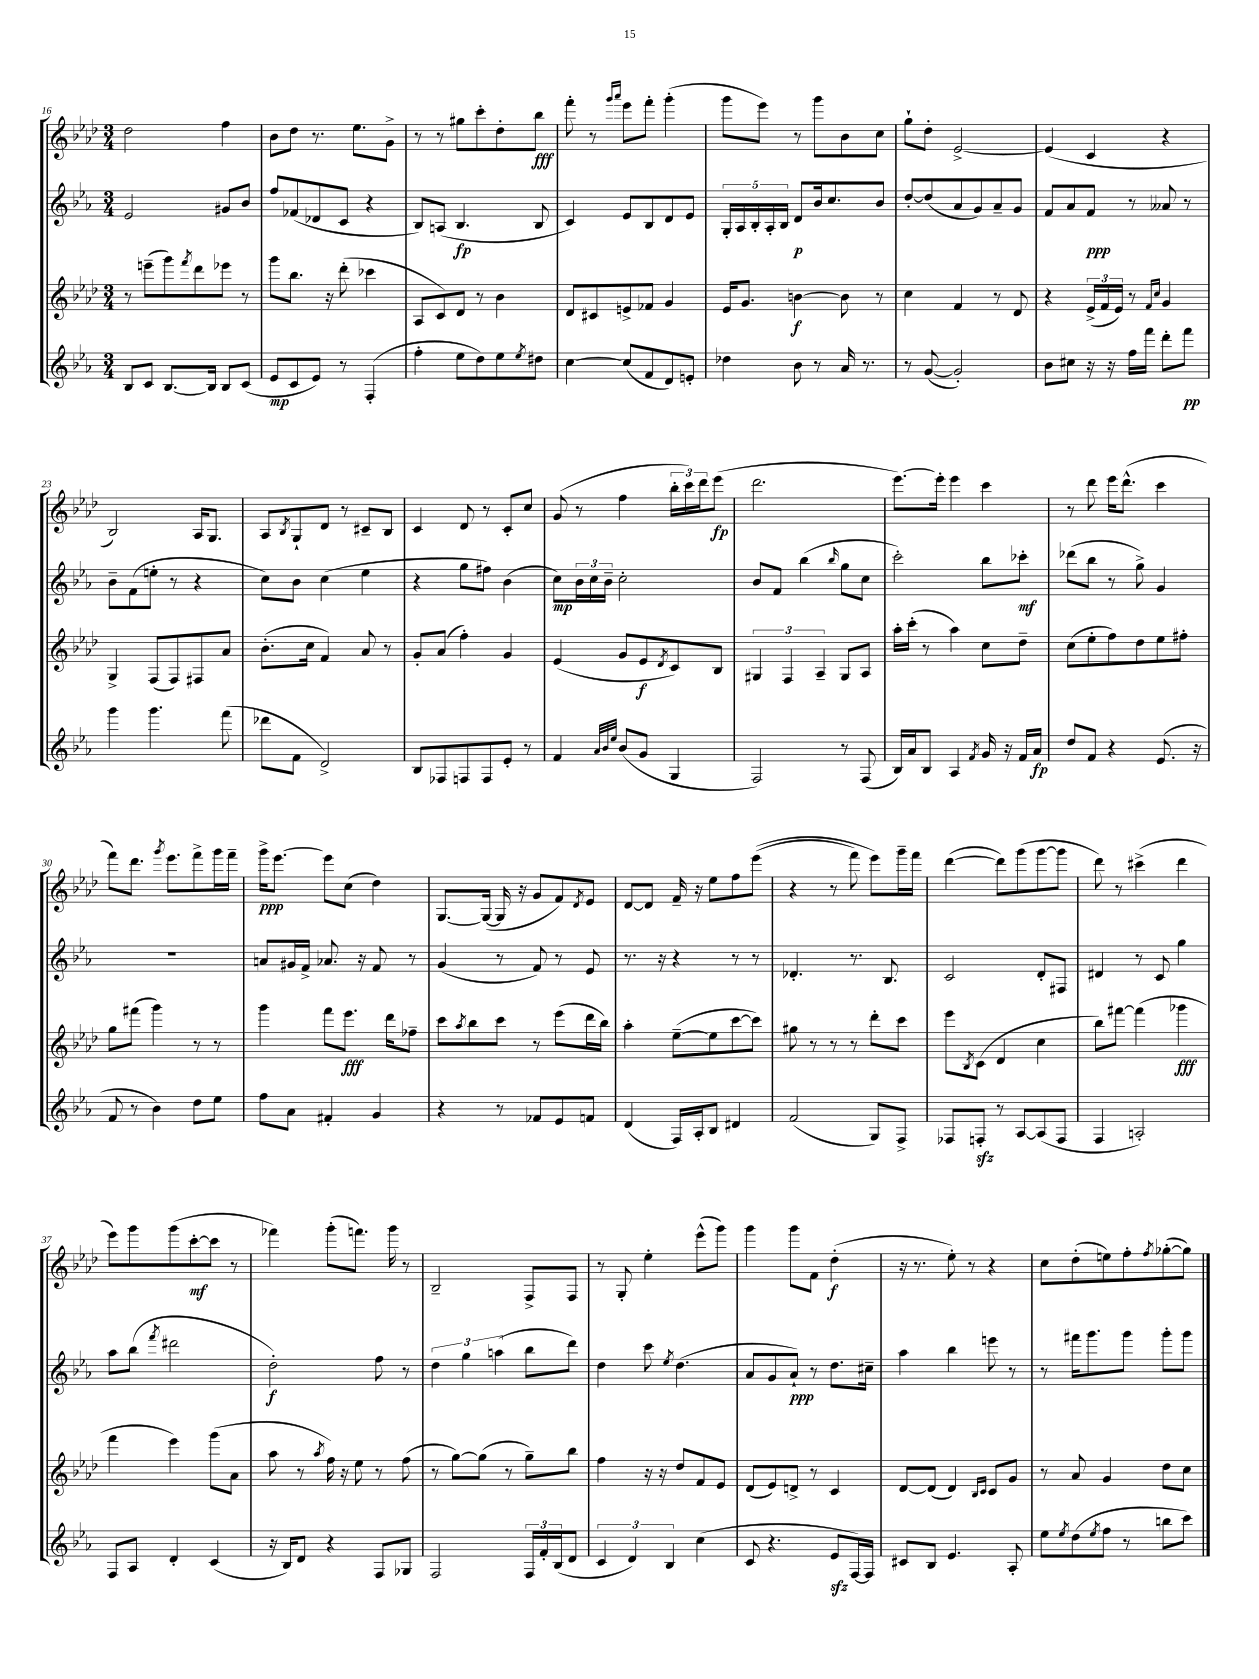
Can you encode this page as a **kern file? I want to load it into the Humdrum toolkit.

**kern	**dynam	**kern	**dynam	**kern	**dynam	**kern	**dynam
*part4	*part4	*part3	*part3	*part2	*part2	*part1	*part1
*staff4	*staff4	*staff3	*staff3	*staff2	*staff2	*staff1	*staff1
*clefG2	*	*clefG2	*	*clefG2	*	*clefG2	*
*k[b-e-a-]	*	*k[b-e-a-d-]	*	*k[b-e-a-]	*	*k[b-e-a-d-]	*
*M3/4	*	*M3/4	*	*M3/4	*	*M3/4	*
=16	=16	=16	=16	=16	=16	=16	=16
8B-/L	.	8r	.	2e-/	.	2dd-\	.
8c/J	.	(8eeen~\L	.	.	.	.	.
[8.B-/L	.	8ggg\)	.	.	.	.	.
.	.	8qfff/	.	.	.	.	.
.	.	8ddd-\	.	.	.	.	.
16B-/Jk]	.	.	.	.	.	.	.
8B-/L	.	8eee-X\J	.	8g#X/L	.	4ff\	.
(8c/J	.	8r	.	8b-/J	.	.	.
=17	=17	=17	=17	=17	=17	=17	=17
8e-/L	mp	8ggg\L	.	8ff/L	.	8b-\L	.
8c/	.	8.bb-\J	.	(8f-X/	.	8dd-\J	.
8e-/J)	.	.	.	8d-X/	.	8.r	.
.	.	16r	.	.	.	.	.
8r	.	(8ddd-'\	.	8c/J	.	.	.
.	.	.	.	.	.	8.ee-\L	.
(4F'/	.	4ccc-X\	.	4r	.	.	.
.	.	.	.	.	.	8g^\J	.
=18	=18	=18	=18	=18	=18	=18	=18
4ff'\	.	8A-/L	.	8B-/L)	.	8r	.
.	.	8c/)	.	(8An/J	.	8r	.
8ee-\L	.	8d-/J	.	4.B-/	fp	8gg#X\L	.
8dd\)	.	8r	.	.	.	8ccc'\	.
8ee-\	.	4b-\	.	.	.	8dd-'\	.
8qee-/	.	.	.	.	.	.	.
8dd#X\J	.	.	.	8B-/	.	8bb-\J	fff
=19	=19	=19	=19	=19	=19	=19	=19
[4cc\	.	8d-/L	.	4c/)	.	8fff'\	.
.	.	8c#X/	.	.	.	8r	.
.	.	.	.	.	.	16qqggg/LL	.
.	.	.	.	.	.	16qqaaa-/JJ	.
(8cc/L]	.	8en^/	.	8e-/L	.	8eee-\L	.
8f/	.	8f-X/J	.	8B-/	.	8fff'\J	.
8d/)	.	4g/	.	8d/	.	(4ggg'\	.
8en'/J	.	.	.	8e-/J	.	.	.
=20	=20	=20	=20	=20	=20	=20	=20
4dd-X\	.	16e-/KL	.	20G'/LL	.	8ggg\L	.
.	.	.	.	20A-/	.	.	.
.	.	8.g/J	.	.	.	.	.
.	.	.	.	20B-'/	.	.	.
.	.	.	.	.	.	8eee-\J)	.
.	.	.	.	20A-'/	.	.	.
.	.	.	.	20B-/JJ	.	.	.
8b-\	.	[4bn\	f	8d/L	p	8r	.
8r	.	.	.	16b-/k	.	8ggg\L	.
.	.	.	.	8.cc/	.	.	.
16a-/	.	8b\]	.	.	.	8b-\	.
8.r	.	.	.	.	.	.	.
.	.	8r	.	8b-/J	.	8cc\J	.
=21	=21	=21	=21	=21	=21	=21	=21
8r	.	4cc\	.	[8dd'/L	.	8gg`\L	.
([8g/	.	.	.	(8dd/]	.	8dd-'\J	.
2g'/])	.	4f/	.	8a-/	.	[2e-^/	.
.	.	.	.	8g/)	.	.	.
.	.	8r	.	8a-~/	.	.	.
.	.	8d-/	.	8g/J	.	.	.
=22	=22	=22	=22	=22	=22	=22	=22
8b-\L	.	4r	.	8f/L	.	(4e-/]	.
8cc#X\J	.	.	.	8a-/	.	.	.
16r	.	(24e-^/LL	.	8f/J	ppp	4c/	.
.	.	24f/	.	.	.	.	.
16r	.	.	.	.	.	.	.
.	.	24e-/JJ)	.	.	.	.	.
16ff\LL	.	8r	.	8r	.	.	.
16fff\JJ	.	.	.	.	.	.	.
.	.	16qqf/LL	.	.	.	.	.
.	.	16qqcc/JJ	.	.	.	.	.
8ddd'\L	.	4g/	.	8a--X/	.	4r	.
8fff\J	pp	.	.	8r	.	.	.
!!LO:LB:g=z
=23	=23	=23	=23	=23	=23	=23	=23
4ggg\	.	4G^/	.	8b-~\L	.	2B-/)	.
.	.	.	.	(8f\	.	.	.
4.ggg\	.	(8F/L	.	8een'\J	.	.	.
.	.	8F/)	.	8r	.	.	.
.	.	8F#X/	.	4r	.	16A-/KL	.
.	.	.	.	.	.	8.G/J	.
(8fff\	.	8a-/J	.	.	.	.	.
=24	=24	=24	=24	=24	=24	=24	=24
8ddd-X\L	.	(8.b-'\L	.	8cc\L)	.	8A-/L	.
.	.	.	.	.	.	8qB-/	.
8f\J	.	.	.	8b-\J	.	8G`/	.
.	.	16cc\Jk	.	.	.	.	.
2d^/)	.	4f/)	.	(4cc\	.	8d-/J	.
.	.	.	.	.	.	8r	.
.	.	8a-/	.	4ee-\	.	8c#X~/L	.
.	.	8r	.	.	.	8B-/J	.
=25	=25	=25	=25	=25	=25	=25	=25
8B-/L	.	8g'/L	.	4r	.	4c/	.
8F-X/	.	(8a-/J	.	.	.	.	.
8Fn/	.	4ff'\)	.	8gg\L	.	8d-/	.
8F/	.	.	.	8ff#X\J)	.	8r	.
8e-'/J	.	4g/	.	(4b-\	.	8c'/L	.
8r	.	.	.	.	.	8cc/J	.
=26	=26	=26	=26	=26	=26	=26	=26
4f/	.	(4e-/	.	8cc\L)	mp	(8g/	.
.	.	.	.	24b-\L	.	8r	.
.	.	.	.	24cc\	.	.	.
.	.	.	.	24b-~\JJ	.	.	.
32qqa-/LLL	.	.	.	.	.	.	.
32qqb-/	.	.	.	.	.	.	.
32qqee-/JJJ	.	.	.	.	.	.	.
(8b-/L	.	8g/L	.	2cc'\	.	4ff\	.
8g/J	.	8e-/	f	.	.	.	.
.	.	8qd-/	.	.	.	.	.
4G/	.	8c/)	.	.	.	24bb-'\LL	.
.	.	.	.	.	.	24ccc\)	.
.	.	.	.	.	.	24ddd-\J	.
.	.	8B-/J	.	.	.	(8eee-\J	fp
=27	=27	=27	=27	=27	=27	=27	=27
2F/)	.	6G#X/	.	8b-/L	.	2.ddd-\	.
.	.	.	.	8f/J	.	.	.
.	.	6F/	.	.	.	.	.
.	.	.	.	(4bb-\	.	.	.
.	.	6A-~/	.	.	.	.	.
.	.	.	.	16qqbb-/	.	.	.
8r	.	8G#/L	.	8gg\L	.	.	.
(8F/	.	8A-/J	.	8cc\J	.	.	.
=28	=28	=28	=28	=28	=28	=28	=28
16B-/LL)	.	16aa-'\LL	.	2ccc'\)	.	[8.eee-\L)	.
16a-/J	.	(16ccc'\JJ	.	.	.	.	.
8B-/J	.	8r	.	.	.	.	.
.	.	.	.	.	.	16eee-'\Jk]	.
4A-/	.	4aa-\)	.	.	.	4eee-\	.
8qf/	.	.	.	.	.	.	.
16g/	.	8cc\L	.	8bb-\L	.	4ccc\	.
16r	.	.	.	.	.	.	.
16f/LL	.	8dd-~\J	.	8ccc-X'\J	mf	.	.
16a-/JJ	fp	.	.	.	.	.	.
=29	=29	=29	=29	=29	=29	=29	=29
8dd/L	.	(8cc\L	.	(8ddd-X\L	.	8r	.
8f/J	.	8ee-'\	.	8bb-\J	.	8ddd-\	.
4r	.	8ff\)	.	8r	.	16eee-\KL	.
.	.	.	.	.	.	(8.ddd-^^\J	.
.	.	8dd-\	.	8gg^\)	.	.	.
(8.e-/	.	8ee-\	.	4g/	.	4ccc\	.
.	.	8ff#X'\J	.	.	.	.	.
16r	.	.	.	.	.	.	.
!!LO:LB:g=z
=30	=30	=30	=30	=30	=30	=30	=30
8f/	.	8gg\L	.	2.r	.	8fff\L)	.
8r	.	(8fff#X\J	.	.	.	8.ddd-\J	.
4b-\)	.	4ggg\)	.	.	.	.	.
.	.	.	.	.	.	8qggg/	.
.	.	.	.	.	.	8.eee-\L	.
8dd\L	.	8r	.	.	.	8fff^\	.
8ee-\J	.	8r	.	.	.	16ggg\L	.
.	.	.	.	.	.	16fff~\JJ	.
=31	=31	=31	=31	=31	=31	=31	=31
8ff\L	.	4ggg\	.	8an/L	.	16ggg^\KL	ppp
.	.	.	.	.	.	[8.eee-\J	.
8a-\J	.	.	.	16g#X/L	.	.	.
.	.	.	.	16f^/JJ	.	.	.
4f#X'/	.	8fff\L	.	8.a-X/	.	8eee-\L]	.
.	.	8.eee-\J	fff	.	.	(8cc\J	.
.	.	.	.	16r	.	.	.
4g/	.	.	.	8f/	.	4dd-\)	.
.	.	16ddd-\KL	.	.	.	.	.
.	.	8ff-X~\J	.	8r	.	.	.
=32	=32	=32	=32	=32	=32	=32	=32
4r	.	8ccc\L	.	(4g/	.	[8.G/L	.
.	.	8qaa-/	.	.	.	.	.
.	.	8bb-\	.	.	.	.	.
.	.	.	.	.	.	(16G/Jk_	.
8r	.	8ccc\J	.	8r	.	16G/]	.
.	.	.	.	.	.	16r	.
8f-X/L	.	8r	.	8f/)	.	8g/L	.
8e-/	.	(8eee-\L	.	8r	.	8f/)	.
.	.	.	.	.	.	8qd-/	.
8fn/J	.	16ddd-\L	.	8e-/	.	8e-/J	.
.	.	16bb-\JJ)	.	.	.	.	.
=33	=33	=33	=33	=33	=33	=33	=33
(4d/	.	4aa-'\	.	8.r	.	[8d-/L	.
.	.	.	.	.	.	8d-/J]	.
.	.	.	.	16r	.	.	.
16F/LL)	.	([8ee-~\L	.	4r	.	16f~/	.
16A-'/J	.	.	.	.	.	16r	.
8B-/J	.	8ee-\]	.	.	.	8ee-\L	.
4d#X/	.	[8ccc\	.	8r	.	8ff\	.
.	.	8ccc\J])	.	8r	.	((8eee-\J	.
=34	=34	=34	=34	=34	=34	=34	=34
(2f/	.	8gg#X\	.	4.d-X'/	.	4r	.
.	.	8r	.	.	.	.	.
.	.	8r	.	.	.	8r	.
.	.	8r	.	8.r	.	8fff\)	.
8G/L)	.	8ddd-'\L	.	.	.	8eee-\L)	.
.	.	.	.	8.B-/	.	.	.
8F^/J	.	8ccc\J	.	.	.	16ggg~\L	.
.	.	.	.	.	.	16fff\JJ	.
=35	=35	=35	=35	=35	=35	=35	=35
8F-X/L	.	8eee-\L	.	2c/	.	([4ddd-\	.
.	.	8qB-/	.	.	.	.	.
8Fnzz'/J	.	(8c\J	.	.	.	.	.
8r	.	4d-/	.	.	.	8ddd-\L])	.
[8A-/L	.	.	.	.	.	(8ggg\	.
(8A-/]	.	4cc\	.	8d'/L	.	[8ggg\	.
8F/J	.	.	.	8F#X/J	.	8ggg\J]	.
=36	=36	=36	=36	=36	=36	=36	=36
4F/	.	8bb-\L)	.	4d#X/	.	8ddd-\)	.
.	.	[8fff#X\J	.	.	.	8r	.
2An'/)	.	(4fff#\]	.	8r	.	(4ccc#X^\	.
.	.	.	.	8c/	.	.	.
.	.	4ggg-X\	fff	4gg\	.	4ddd-\	.
!!LO:LB:g=z
=37	=37	=37	=37	=37	=37	=37	=37
8F/L	.	4fff\	.	8aa-\L	.	8eee-\L)	.
8A-/J	.	.	.	(8bb-\J	.	8ggg\	.
.	.	.	.	8qfff/	.	.	.
4d'/	.	4eee-\)	.	2ddd#X\	.	(8ggg\	.
.	.	.	.	.	.	[8ccc'\	mf
(4c/	.	(8ggg\L	.	.	.	8ccc\J]	.
.	.	8a-\J	.	.	.	8r	.
=38	=38	=38	=38	=38	=38	=38	=38
16r	.	8aa-\	.	2dd'\)	f	4fff-X\)	.
16B-/KL)	.	.	.	.	.	.	.
8d/J	.	8r	.	.	.	.	.
.	.	8qaa-/	.	.	.	.	.
4r	.	16ff\)	.	.	.	(8ggg'\L	.
.	.	16r	.	.	.	.	.
.	.	8ee-\	.	.	.	8.fffn\J)	.
8F/L	.	8r	.	8ff\	.	.	.
.	.	.	.	.	.	16ggg\	.
8G-X/J	.	(8ff\	.	8r	.	8r	.
=39	=39	=39	=39	=39	=39	=39	=39
2F/	.	8r	.	6dd\	.	2B-~/	.
.	.	[8gg\L)	.	.	.	.	.
.	.	.	.	6gg\	.	.	.
.	.	(8gg\J]	.	.	.	.	.
.	.	.	.	(6aan\	.	.	.
.	.	8r	.	.	.	.	.
24F/LL	.	8gg~\L)	.	8bb-\L	.	8F^/L	.
24f'/	.	.	.	.	.	.	.
(24B-/J	.	.	.	.	.	.	.
8d/J	.	8bb-\J	.	8ddd\J)	.	8F/J	.
=40	=40	=40	=40	=40	=40	=40	=40
6c/	.	4ff\	.	4dd\	.	8r	.
.	.	.	.	.	.	8G'/	.
6d/)	.	.	.	.	.	.	.
.	.	16r	.	8ccc\	.	4ee-'\	.
.	.	16r	.	.	.	.	.
6B-/	.	.	.	.	.	.	.
.	.	.	.	8qee-/	.	.	.
.	.	8dd-/L	.	(4.dd\	.	.	.
(4cc\	.	8f/	.	.	.	(8eee-^^\L	.
.	.	8e-/J	.	.	.	8ggg\J)	.
=41	=41	=41	=41	=41	=41	=41	=41
8c/	.	(8d-/L	.	8a-/L	.	4ggg\	.
4.r	.	8e-/)	.	8g/	.	.	.
.	.	8dn^/J	.	8a-`/J)	ppp	8ggg\L	.
.	.	8r	.	8r	.	8f\J	.
8e-zz/L	.	4c/	.	8.dd\L	.	(4dd-'\	f
[16F/L)	.	.	.	.	.	.	.
16F/JJ]	.	.	.	16cc#X~\Jk	.	.	.
=42	=42	=42	=42	=42	=42	=42	=42
8c#X/L	.	[8d-/L	.	4aa-\	.	16r	.
.	.	.	.	.	.	8.r	.
8B-/J	.	(8d-/J]	.	.	.	.	.
4.e-/	.	4d-/)	.	4bb-\	.	8ee-'\)	.
.	.	.	.	.	.	8r	.
.	.	16qqB-/LL	.	.	.	.	.
.	.	16qqc/JJ	.	.	.	.	.
.	.	8c/L	.	8eeen\	.	4r	.
8A-'/	.	8g/J	.	8r	.	.	.
=43	=43	=43	=43	=43	=43	=43	=43
8ee-\L	.	8r	.	8r	.	8cc\L	.
8qee-/	.	.	.	.	.	.	.
(8dd\	.	8a-/	.	16fff#X\KL	.	(8dd-'\	.
.	.	.	.	8.ggg\	.	.	.
8qee-/	.	.	.	.	.	.	.
8ff\J	.	4g/	.	.	.	8een\)	.
8r	.	.	.	8ggg\J	.	8ff'\	.
.	.	.	.	.	.	8qff/	.
8bbn\L	.	8dd-\L	.	8ggg'\L	.	([8gg-X'\	.
8ccc\J)	.	8cc\J	.	8ggg\J	.	8gg-\J])	.
==	==	==	==	==	==	==	==
*-	*-	*-	*-	*-	*-	*-	*-
